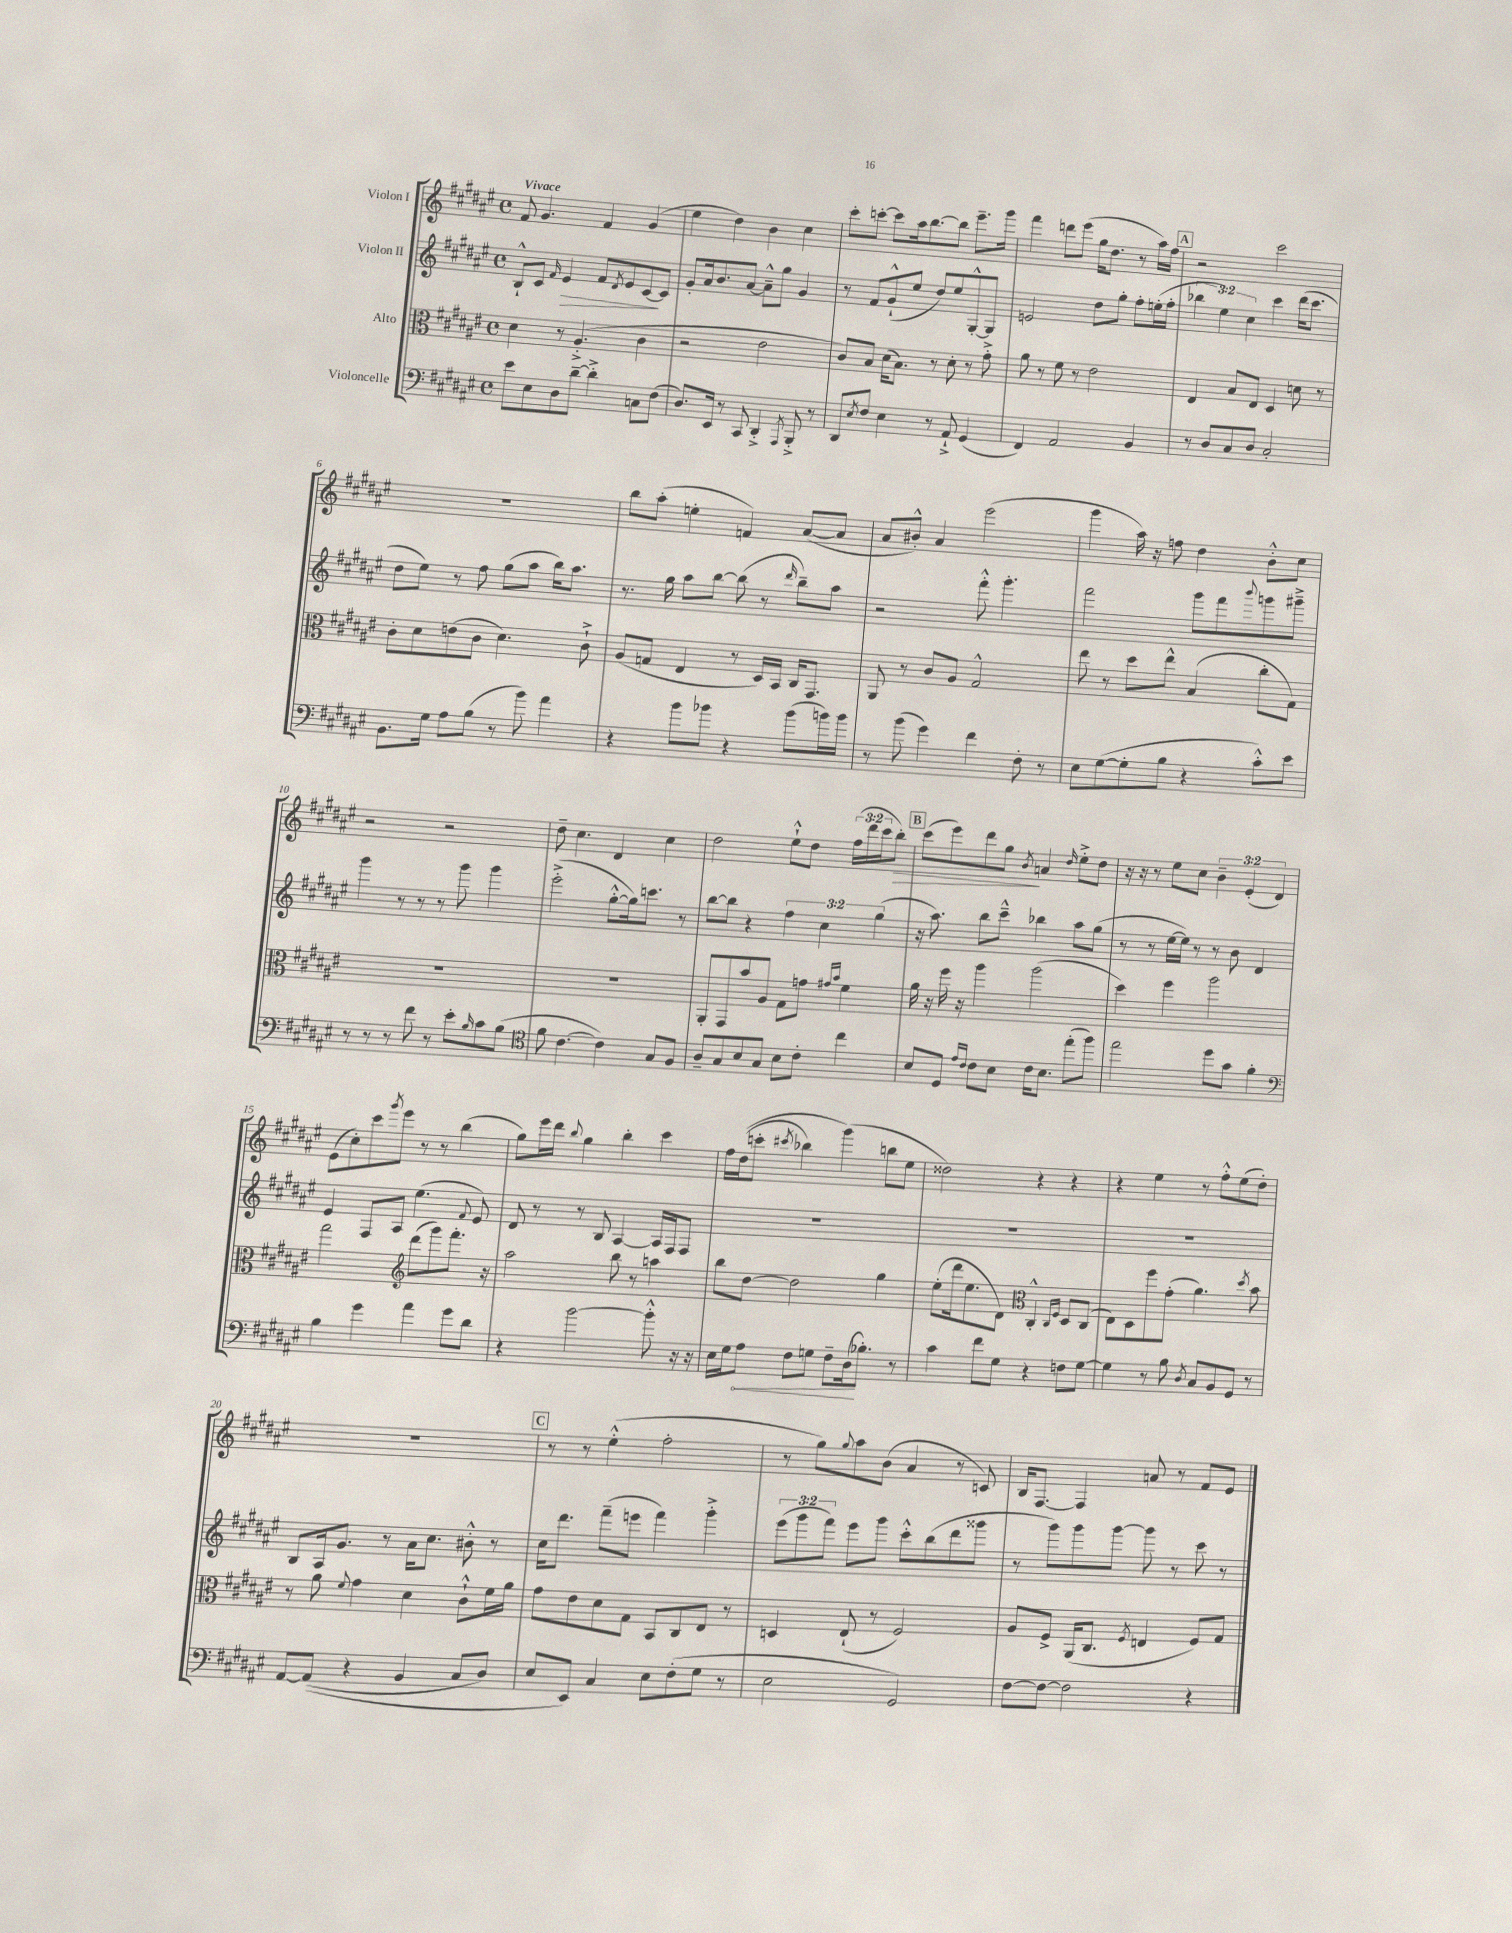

**kern	**kern	**kern	**kern
*staff4	*staff3	*staff2	*staff1
*clefF4	*clefC3	*clefG2	*clefG2
*k[f#c#g#d#a#e#]	*k[f#c#g#d#a#e#]	*k[f#c#g#d#a#e#]	*k[f#c#g#d#a#e#]
*M4/4	*M4/4	*M4/4	*M4/4
*met(c)	*met(c)	*met(c)	*met(c)
8e#\L	4d#\	8B`^^/L	8f#/
8E#\	.	8c#/J	4.g#/
.	.	16qqf#/	.
8D#\	8r	4e#/	.
[8d#~\J	(4.A#'^/	.	.
4d#'^\]	.	8f#/L	4f#/
.	.	8qd#/	.
.	.	8e#/	.
8C\L	4c#\	[8c#/	(4g#/
(8F#\J	.	8c#/]J	.
=	=	=	=
8.D#/L)	2r	8g#'/L	4ee#\
.	.	16a#/k	.
16EE#/Jk	.	8.b/	.
8r	.	.	4dd#\)
8CC#/	.	[8a#/J	.
4DD#'^/	2e#\	8a#~^^\]L	4b\
.	.	8gg#\J	.
8qAAA#/	.	.	.
8BBB'^/	.	4g#/	4cc#\
8r	.	.	.
=	=	=	=
8DD#/L	8c#/L)	8r	8ccc#'\L
8qE#/	.	.	.
8F#/J	8B/J	8f#/L	[8ccc'\J
4E#\	(16d#\LK	(8g#`^^/	8ccc\]L
.	8.B\J)	.	.
.	.	8ee#/J	16aa#\k
.	.	.	[8.bb\
8r	8r	8dd#/L)	.
8AA#`^/	8d#'\	8ee#/	8bb\]J
(4GG#/	8r	[8G#'^^/	8.eee#~\L
.	8g#'^\	8G#/]J	.
.	.	.	16ggg#\Jk
=	=	=	=
4FF#/)	8a#\	2e/	4fff#\
.	8r	.	.
2AA#/	8f#\	.	8ddd\L
.	8r	.	(8eee#\J
.	2e#\	8dd#\L	16gg#\LK
.	.	.	8.dd#\J
.	.	8gg#'\J	.
4BB/	.	8ff#'\L	8r
.	.	(16ee'\L	16aa#\LL)
.	.	16ff#'\JJ	16ff#\JJ
=	=	=	=
8r	4E#/	6bb-\	2r
8D#/L	.	.	.
.	.	6ee#\)	.
8C#/	8B/L	.	.
.	.	6cc#\	.
8D#/J	8E#/J	.	.
2C#'/	4D#/	4ccc#\	2ccc#\
.	8d\	(16ddd#\LK	.
.	.	8.ccc#\J	.
.	8r	.	.
=	=	=	=
8.BB\L	8c#'\L	8dd#\L	1r
.	8d#\	8ee#\J)	.
16G#\Jk	.	.	.
8A#\L	(8e\	8r	.
(8B\J	8c#\J	8ff#\	.
8r	4.d#\)	(8gg#\L	.
8b\)	.	8aa#\J	.
4a#\	.	16bb\LK)	.
.	.	8.aa#\J	.
.	8c#`^\	.	.
=	=	=	=
4r	(8A#/L	8.r	8bb\L
.	8G/J	.	(8aa#'\J
.	.	16gg#\	.
8b\L	4E#/	8aa#\L	4ee'\
8b-\J	.	[8bb\J	.
4r	8r	(8bb\]	4f/)
.	16D#/LL)	8r	.
.	16BB/JJ	.	.
.	.	16qqddd#/	.
(8b-\L	16C#/LK	8bb~\L)	([8a#/L
.	8.GG#/J	.	.
16b\L)	.	8aa#\J	8a#/]J
16b\JJ	.	.	.
=	=	=	=
8r	8AA#/	2r	8a#/L
(8b\	8r	.	8b#'^^/J)
4g#\)	8c#/L	.	4a#/
.	8A#/J	.	.
4f#\	2G#^^/	8fff#'^^\	(2eee#\
.	.	4.ggg#'\	.
8F#'\	.	.	.
8r	.	.	.
=	=	=	=
8E#\L	8ee#\	2fff#\	4ggg#\
([8G#\	8r	.	.
8G#'\]	8dd#\L	.	16aa#\)
.	.	.	16r
8B\J	8ee#^^\J	.	8ff\
4r	(4B/	8ggg#\L	4dd#\
.	.	8fff#\	.
.	.	8qqbbb/	.
8c#'^^\L)	8cc#'\L	8ggg\	8b'^^\L
8e#\J	8G#\J)	8ggg#~^\J	8cc#\J
=	=	=	=
8r	1r	4ggg#\	2r
8r	.	.	.
8r	.	8r	.
8f#\	.	8r	.
8r	.	8r	2r
8e#'\L	.	8ggg#\	.
16qqB/	.	.	.
8c#\	.	4ggg#\	.
(8B\J	.	.	.
=	=	=	=
*clefC4	*	*	*
8f#\	1r	(2eee#'^\	8dd#~\
[4.c#\	.	.	4.cc#\
4c#\])	.	[8gg#'^^\L	4d#/
.	.	16gg#\]k)	.
.	.	8.ccc\J	.
8G#/L	.	.	4cc#\
8F#/J	.	8r	.
=	=	=	=
8A#~/L	8AA#'/L	[8bb\L	2dd#\
8G#/	8GG#/	8bb\]J	.
8B/	8b/	4r	.
8G#/J	8A#/J	.	.
8B\L	8G#\L	6ff#\	8ee#`^^\L
8c#'\J	8g\J	.	8dd#\J
.	.	6cc#\	.
.	16qqg#/LL	.	.
.	16qqb/JJ	.	.
4cc#\	4f#\	.	(24ff#\LL
.	.	.	24ddd#\
.	.	(6gg#\	24ccc#\J
.	.	.	8bb'\J)
=	=	=	=
8B/L	16a#\	16r	(8ccc#\L
.	16r	8.aa#\)	.
8D#/J	16ff#\	.	8eee#\)
.	16r	.	.
16qqe#/LL	.	.	.
16qqc#/JJ	.	.	.
8c#\L	4aa#\	8bb\L	8ddd#\
8B\J	.	8ccc#~^^\J	8gg#\J
.	.	.	8qb/
16c#\LK	(2aa#\	4bb-\	4a/
8.B\J	.	.	.
.	.	.	16qqdd#/
(8ee#'\L	.	8aa#\L	8ee#'^\L
8ff#\J)	.	(8gg#\J	8dd#\J
=	=	=	=
2ee#\	4dd#\)	8r	16r
.	.	.	16r
.	.	8r	8r
.	4ff#\	[16ee#\LL	8ee#\L
.	.	16ee#\]JJ)	.
.	.	8r	8cc#\J
8dd#\L	2aa#\	8r	6b~\
8g#\J	.	8b\	.
.	.	.	(6e#'/
4f#'\	.	4d#/	.
.	.	.	6d#/)
=	=	=	=
*clefF4	*	*	*
4B\	2gg#\	4e#/	(8e#\L
.	.	.	8cc#'\)
4g#\	.	8F#/L	8ccc#\
.	.	.	8qggg#/
.	.	8A#/J	8eee#\J
*	*clefG2	*	*
4a#\	(8ddd#\L	(4.ee#\	8r
.	8ggg#\)	.	8r
8g#\L	8.fff#'\J	.	(4bb\
.	.	8qqf#/	.
8d#\J	.	8e#/)	.
.	16r	.	.
=	=	=	=
4r	2aa#\	8d#/	8gg#\L)
.	.	8r	16eee#\L
.	.	.	16ddd#\JJ
.	.	.	8qqbb/
[2b\	.	8r	4gg#\
.	.	8B/	.
.	8bb\	[4A#/	4bb'\
.	8r	.	.
8b'^^\]	4aa\	16A#/]LL	4ccc#\
.	.	16F#/J	.
16r	.	8F#/J	.
16r	.	.	.
=	=	=	=
16E#\LL	8bb\L	1r	16ff#\LL
16G#\J	.	.	&((16dd#\J
8A#\J	[8dd#\J	.	8ccc'\J
.	.	.	8qccc#/
8F#\L	2dd#\]	.	4bb-\)
8G\J	.	.	.
8F#~\L	.	.	(4ggg#\&)
(16D#\k	.	.	.
8.B-'\J)	.	.	.
.	4gg#\	.	8bb\L
8r	.	.	8ee#\J
=	=	=	=
4c#\	(8ee#'\L	1r	2dd##\)
.	16ddd#\k	.	.
.	8.ee#\	.	.
8f#\L	.	.	.
8G#\J	8d#\J)	.	.
*	*clefC3	*	*
4r	4C#'^^/	.	4r
.	16qqC#/LL	.	.
.	16qqF#/JJ	.	.
8F\L	8D#/L	.	4r
[8G#\J	(8C#/J	.	.
=	=	=	=
4G#\]	8E#\L)	1r	4r
.	8D#\	.	.
8r	8ff#\	.	4ee#\
8B\	(8g#'\J	.	.
8qD#/	.	.	.
8C#/L	4.a#\)	.	8r
8BB/	.	.	8ff#'^^\L
8GG#/J	.	.	(8ee#\
.	8qdd#/	.	.
8r	8b\	.	8dd#'\J)
=	=	=	=
[8AA#/L	8r	8B/L	1r
&((8AA#/]J	8a#\	16A#/k	.
.	.	8.g#/J	.
.	8qqf#/	.	.
4r	4g#\	.	.
.	.	8r	.
4BB/	4d#\	16a#\LK	.
.	.	8.cc#\J	.
8C#/L	8c#`^^\L	8b#'^^\	.
8D#/J)	16f#\L	8r	.
.	16a#\JJ	.	.
=	=	=	=
8E#/L	8g#\L	16cc#\LK	8r
.	.	8.ddd#\J	.
8EE#/J&)	8e#\	.	8r
4C#/	8d#\	(8fff#~\L	(4ee#'^^\
.	8G#\J	8eee\J	.
8E#\L	8BB/L	4fff#\)	2ff#'\
(8F#'\	8C#/	.	.
8G#\J	8E#/J	4ggg#'^\	.
8r	8r	.	.
=	=	=	=
2E#\	4D/	(12eee#\L	8r
.	.	12ggg#\	.
.	.	.	8gg#\L)
.	.	12fff#\J)	.
.	.	.	8qqgg#/
.	(8E#`/	8eee#\L	8aa#\
.	8r	8ggg#\J	(8b\J
2GG#/)	2F#/)	8ccc#'^^\L	4a#/
.	.	(8bb\	.
.	.	8ddd#\	8r
.	.	8ggg##\J	8c/)
=	=	=	=
[8F#\L	8A#/L	8r	16B/LK
.	.	.	[8.F#/J
8F#\_J	8F#^/J	8ggg#\L)	.
2F#\]	(16AA#/LK	8ggg#\	4F#/]
.	8.C#/J	.	.
.	.	[8ggg#\J	.
.	8qF#/	.	.
.	4E/	8ggg#\]	8a/
.	.	8r	8r
4r	8F#/L)	8ccc#\	8f#/L
.	8G#/J	8r	8e#/J
==	==	==	==
*-	*-	*-	*-
